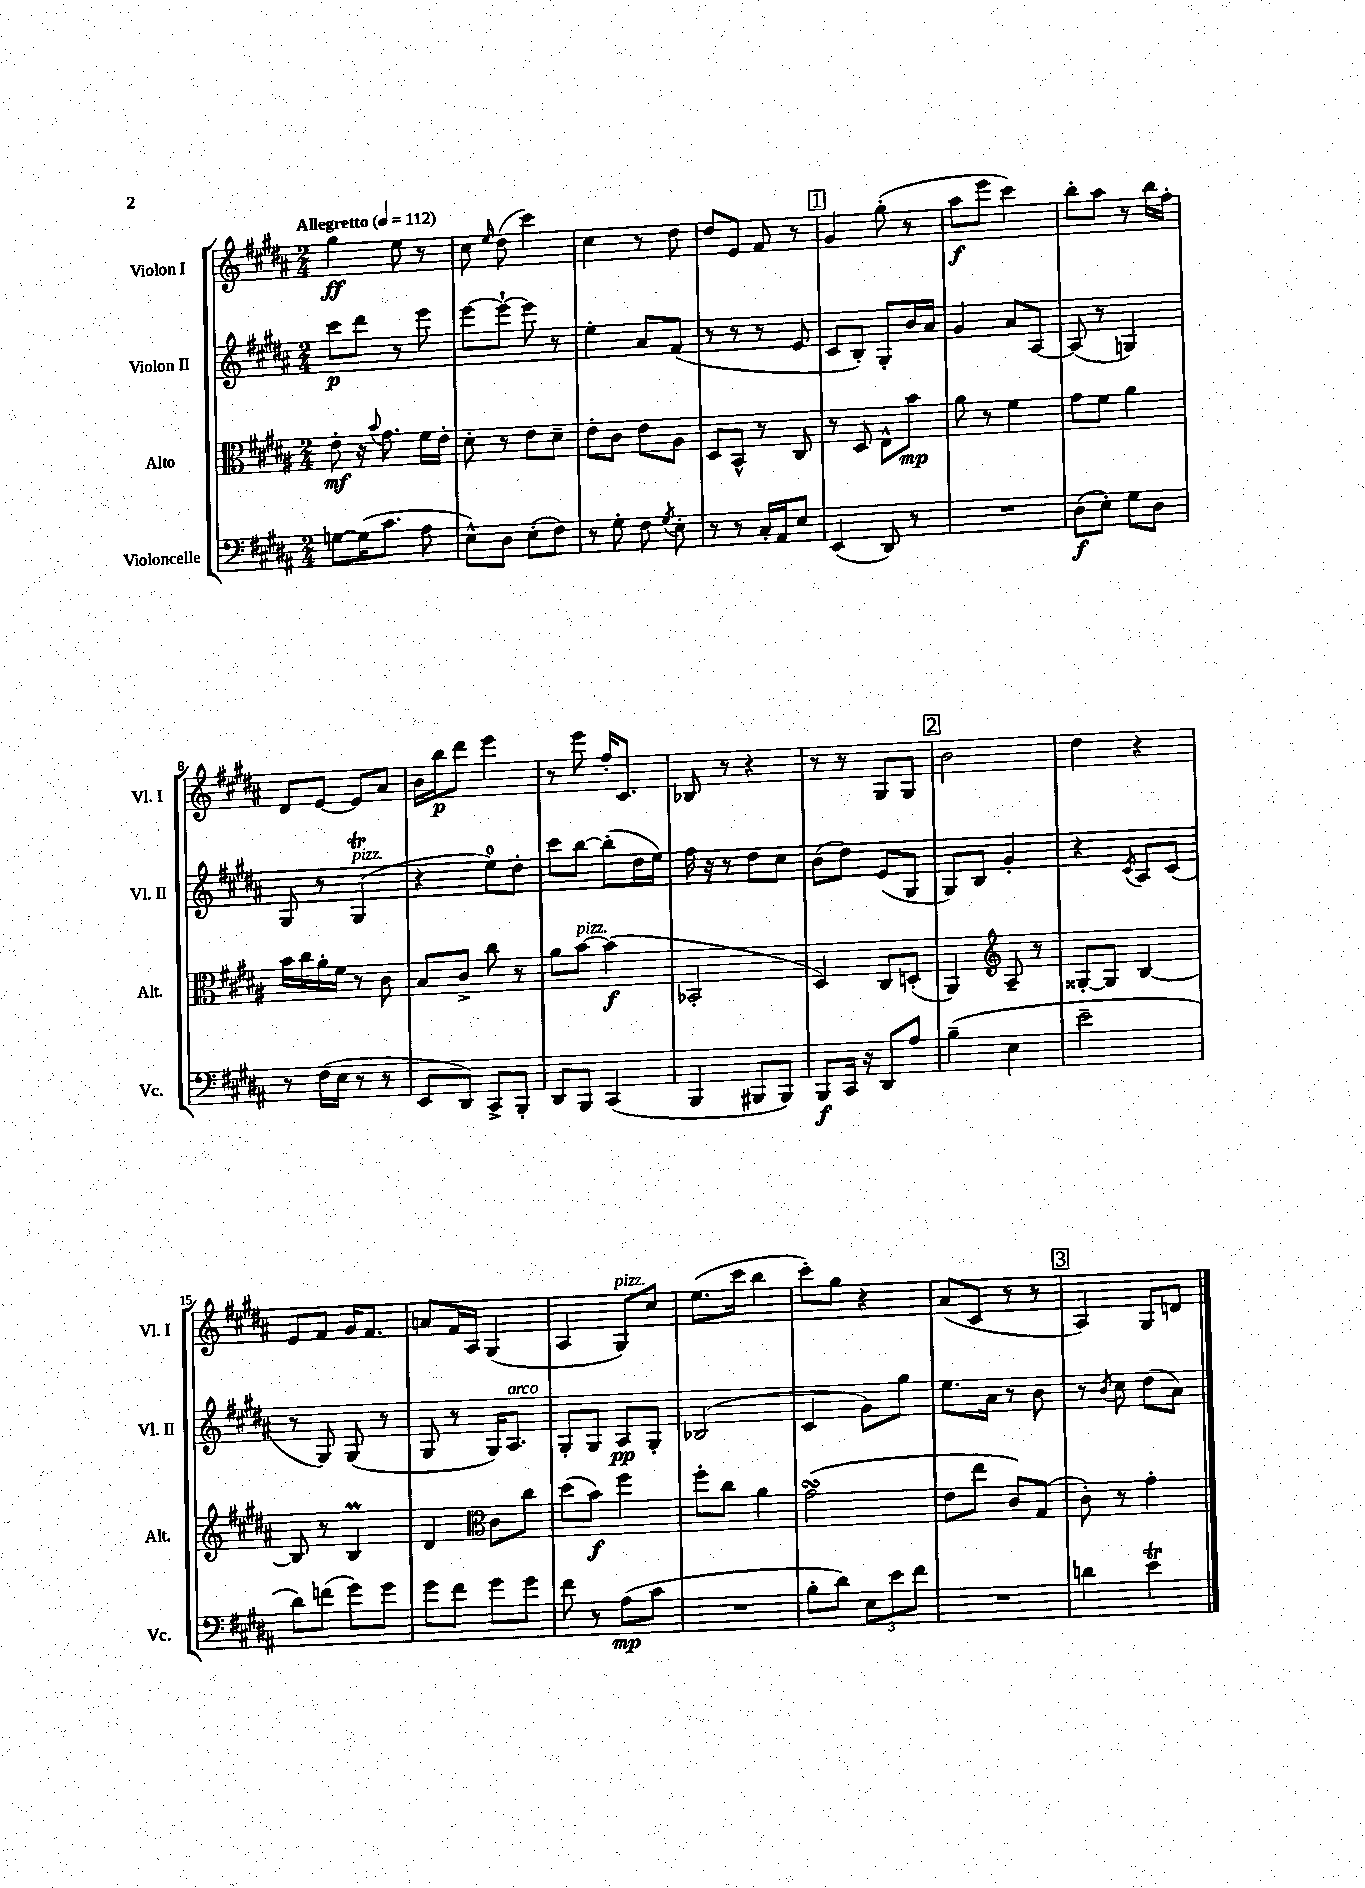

**kern	**kern	**kern	**kern
*staff4	*staff3	*staff2	*staff1
*clefF4	*clefC3	*clefG2	*clefG2
*k[f#c#g#d#a#]	*k[f#c#g#d#a#]	*k[f#c#g#d#a#]	*k[f#c#g#d#a#]
*M2/4	*M2/4	*M2/4	*M2/4
*MM112	*MM112	*MM112	*MM112
[8G	8e'	8ccc#	4gg#
(16G]	16r	8ddd#	.
.	8qqb	.	.
8.c#	8.g#	.	.
.	.	8r	8ee
8A#	16f#	8eee	8r
.	16e'	.	.
=	=	=	=
8E^^)	8d#'	[8eee	8cc#
.	.	.	16qqee
8D#	8r	8eee`_	(8dd#
(8E'	8e	8eee]	4ccc#)
8F#)	8d#~	8r	.
=	=	=	=
8r	8e'	4ee'	4cc#
8G#'	8c#	.	.
8F#	8e	8a#	8r
8qG#	.	.	.
8E'	8A#	(8f#	8dd#
=	=	=	=
8r	8D#	8r	8dd#
8r	8BB^^	8r	8e
16C#'	8r	8r	8f#
16AA#	.	.	.
8E	8C#	8e	8r
=	=	=	=
(4EE	8r	8c#	4g#
.	8D#	8B')	.
8DD#)	8E^^	8G#'	(8gg#'
8r	8b	16b	8r
.	.	16a#	.
=	=	=	=
2r	8a#	4g#	8aa#
.	8r	.	8eee
.	4f#	8a#	4ccc#)
.	.	[8A#	.
=	=	=	=
(8D#	8g#	(8A#]	8bb'
8E')	8f#	8r	8aa#
8G#	4a#	4G)	8r
8D#	.	.	16bb
.	.	.	16ff#'
=	=	=	=
8r	16b	8G#	8d#
.	16cc#	.	.
(16F#	16a#'	8r	[8e
16E	16f#	.	.
8r	8r	(4G#	8e]
8r	8c#	.	8a#
=	=	=	=
8EE	8B	4r	16b
.	.	.	16bb
8DD#)	8c#^	.	8ddd#
8CC#^	8cc#	8ee)	4eee
8BBB'	8r	8dd#'	.
=	=	=	=
8DD#	8a#	8ccc#	8r
8BBB	[8b	[8bb	8eee
(4CC#	(4b]	(8bb']	16ff#'
.	.	.	8.c#
.	.	16dd#	.
.	.	16ee)	.
=	=	=	=
4BBB	2BB-'	16ff#	8B-
.	.	16r	.
.	.	8r	8r
8BBB#	.	8dd#	4r
8BBB#)	.	8cc#	.
=	=	=	=
8BBB	4D#)	(8b	8r
16CC#	.	8dd#)	8r
16r	.	.	.
8DD#	8C#	(8e	8G#
8A#	(8D'	8G#	8G#
=	=	=	=
(4B~	4AA#)	8G#)	2b
.	.	8B	.
*	*clefG2	*	*
4E	8A#~	4g#'	.
.	8r	.	.
=	=	=	=
2e~	[8G##'	4r	4dd#
.	8G##]	.	.
.	.	8qc#	.
.	[4B	8A#	4r
.	.	(8c#	.
=	=	=	=
8d#)	8B]	8r	8e
(8f	8r	8G#)	8f#
8g#)	4B	(8G#	16g#
.	.	.	8.f#
8g#	.	8r	.
=	=	=	=
8g#	4d#	8G#	8a
8f#	.	8r	16f#
.	.	.	16A#
*	*clefC3	*	*
8g#	8c#	16G#)	(4G#
.	.	8.A#	.
8g#	8cc#	.	.
=	=	=	=
8f#	(8dd#	8G#'	4A#
8r	8b)	8G#	.
(8A#	4ff#	8A#	8G#)
8c#	.	8G#'	8cc#
=	=	=	=
2r	8ff#'	(2B-	(8.ee
.	8cc#	.	.
.	.	.	16ccc#
.	4a#	.	4bb
=	=	=	=
8B'	(2g#	4c#	8ccc#')
8d#)	.	.	8gg#
12E	.	8g#)	4r
12e	.	.	.
.	.	8gg#	.
12f#	.	.	.
=	=	=	=
2r	8e	8.ee	(8a#
.	8ee	.	8c#
.	.	16a#	.
.	8c#)	8r	8r
.	(8G#	8b	8r
=	=	=	=
4d	8c#')	8r	4A#)
.	.	8qb	.
.	8r	8cc#	.
4e	4g#'	(8dd#	8G#
.	.	8a#)	8d
==	==	==	==
*-	*-	*-	*-
